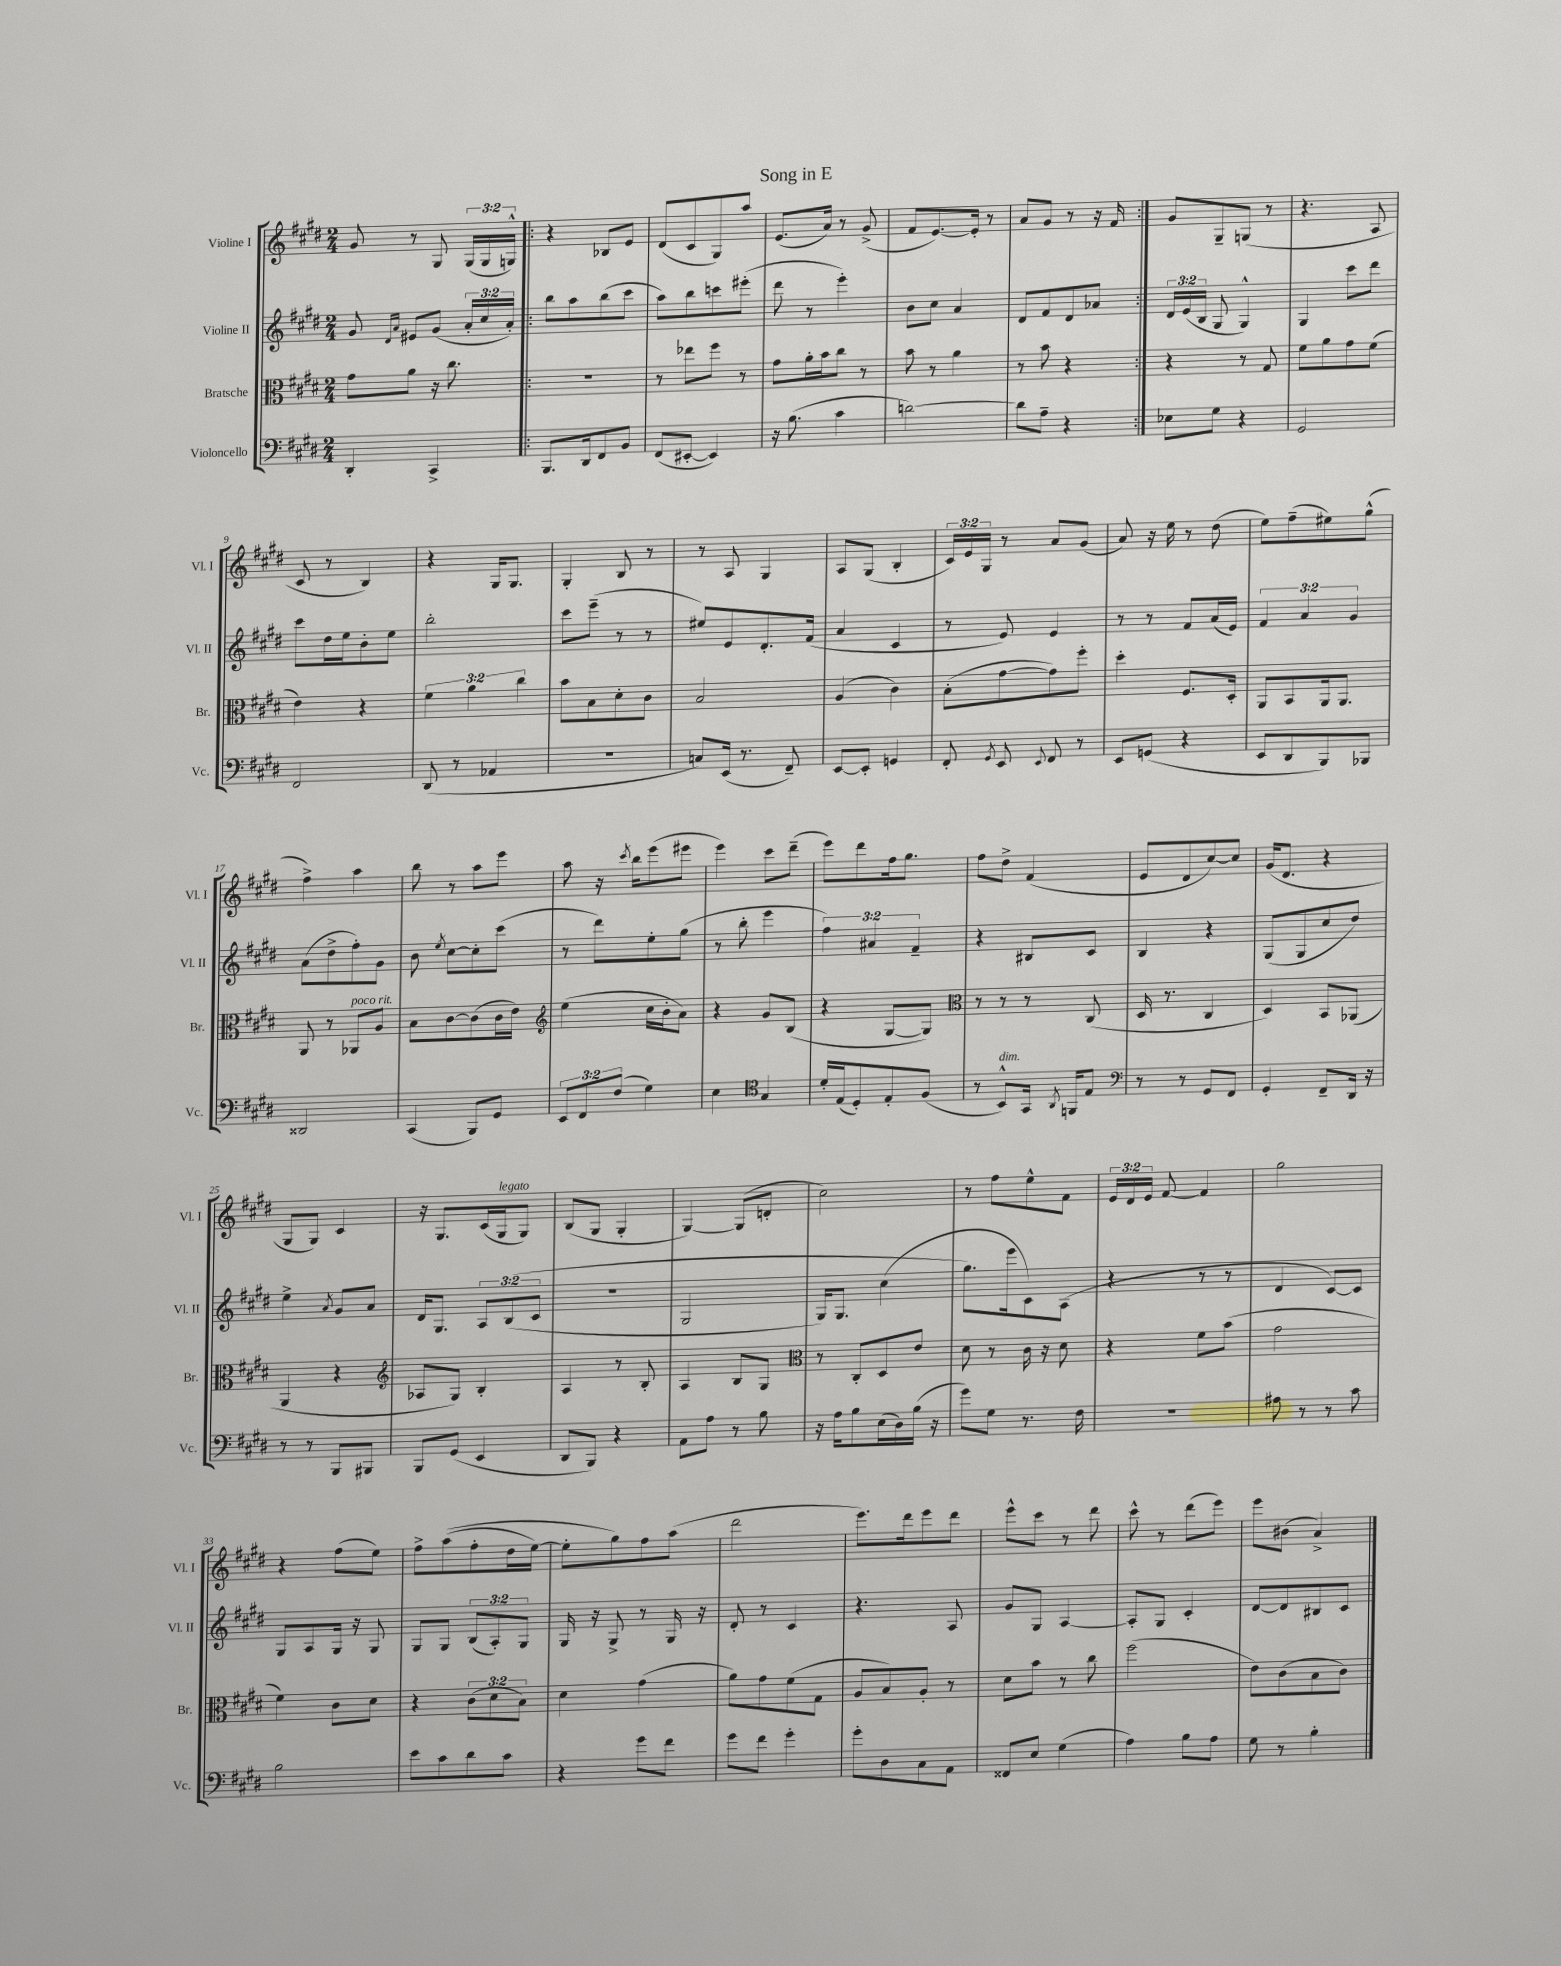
\header { title = "Song in E" }
<<
\new StaffGroup <<
\new Staff = "s0" \with { instrumentName = "Violine I" shortInstrumentName = "Vl. I" } {
    \clef treble \key e \major \numericTimeSignature \time 2/4 \override Staff.TupletNumber.text = #tuplet-number::calc-fraction-text
    \autoBeamOff gis'8 r8 gis8 \tuplet 3/2 { gis16[( gis16 g16]-^) } |
    \repeat volta 2 { r4 bes8[ e'8] |
    dis'8[( cis'8 gis8) a''8] |
    e'8.[( a'16]) r8 gis'8->( |
    fis'8[ e'8.~) e'16]-. r8 |
    a'8[ gis'8] r8 r16 fis'16 | }
    gis'8[ gis8-- g8]( r8 |
    r4. a8 |
    cis'8 r8 b4) |
    r4 gis16[ gis8.] |
    gis4-. b8 r8 |
    r8 a8 gis4 |
    a8[ gis8]( b4-. |
    \tuplet 3/2 { cis'16[) e'16 gis16] } r8 a'8[ gis'8]( |
    a'8) r16 e''16 r8 dis''8( |
    e''8[) fis''8--( eis''8) gis''8]-^( |
    fis''4->) a''4 |
    b''8 r8 a''8[ e'''8] |
    a''8 r16 \acciaccatura { cis'''8 } b''16[ e'''8( eis'''8] |
    e'''4) cis'''8[ dis'''8]--( |
    e'''8[) dis'''8 fis''16 gis''8.] |
    fis''8[ dis''8]-> fis'4( |
    e'8[ dis'8 cis''8~) cis''8] |
    gis'16[( dis'8.] r4 |
    gis8[ gis8]) cis'4 |
    r16 gis8.[ cis'16( gis16^\markup { \italic "legato" } gis8]) |
    b8[( gis8] gis4-. |
    gis4~) gis8[( d'8]-. |
    cis''2) |
    r8 fis''8[ e''8-^ fis'8] |
    \tuplet 3/2 { e'16[ dis'16 e'16] } fis'8~ fis'4 |
    gis''2 |
    r4 fis''8[( e''8]) |
    fis''8[-> a''8(\( fis''8-. dis''16 e''16]~) |
    e''8[-. gis''8\) fis''8 a''8]( |
    dis'''2 |
    e'''8.[) dis'''16 e'''8 dis'''8] |
    e'''8[-^ cis'''8] r8 dis'''8 |
    cis'''8-^ r8 dis'''8[( e'''8]) |
    e'''8[ bis'8]( a'4->) \bar "|." |
}
\new Staff = "s1" \with { instrumentName = "Violine II" shortInstrumentName = "Vl. II" } {
    \clef treble \key e \major \numericTimeSignature \time 2/4 \override Staff.TupletNumber.text = #tuplet-number::calc-fraction-text
    \autoBeamOff gis'8 \grace { dis'16[ a'16] } eis'8[ gis'8]( \tuplet 3/2 { a'16[-. cis''16 a'16]-.) } |
    \repeat volta 2 { b''8[ a''8 b''8( cis'''8] |
    a''8[) b''8 c'''8 eis'''8]-.( |
    dis'''8 r8 e'''4-.) |
    b'8[ cis''8] a'4 |
    dis'8[ fis'8 dis'8 aes'8] | }
    \tuplet 3/2 { dis'16[ e'16( b16] } gis8 gis4-^) |
    gis4 cis'''8[ dis'''8] |
    cis'''8[ dis''16 e''16 b'8-. e''8] |
    b''2-. |
    cis'''8[ e'''8]--( r8 r8 |
    eis''8[) e'8 dis'8.-. fis'16]( |
    a'4 cis'4 |
    r8 e'8) e'4 |
    r8 r8 fis'8[ a'16( e'16]) |
    \tuplet 3/2 { fis'4 a'4 gis'4 } |
    a'8[( dis''8-> fis''8-.) gis'8] |
    b'8 \acciaccatura { e''8 } cis''8[~ cis''8-. cis'''8]( |
    r8 dis'''8[) e''8-. gis''8]( |
    r8 b''8-. e'''4 |
    \tuplet 3/2 { fis''4) ais'4 fis'4-- } |
    r4 bis8[ cis'8] |
    b4 r4 |
    gis8[( gis8 cis''8 dis''8]) |
    e''4-> \acciaccatura { a'8 } gis'8[ a'8] |
    dis'16[ gis8.] \tuplet 3/2 { a8[ b8(\( cis'8] } |
    r2 |
    gis2 |
    gis16[) gis8.] cis''4( |
    gis''8.[\) e'''16 cis'8) a8]( |
    r4 r8 r8 |
    dis'4 cis'8[~) cis'8] |
    gis8[ a8 gis16] r16 gis8 |
    gis8[ gis8] \tuplet 3/2 { b8[( a8-.) gis8] } |
    gis16 r16 gis8-> r8 gis16 r16 |
    dis'8-. r8 cis'4 |
    r4. a8 |
    gis'8[ gis8] a4~ |
    a8[-. gis8] cis'4-. |
    dis'8[~ dis'8 bis8 cis'8] \bar "|." |
}
\new Staff = "s2" \with { instrumentName = "Bratsche" shortInstrumentName = "Br." } {
    \clef alto \key e \major \numericTimeSignature \time 2/4 \override Staff.TupletNumber.text = #tuplet-number::calc-fraction-text
    \autoBeamOff gis'8[ a'8] r16 cis''8. |
    \repeat volta 2 { r2 |
    r8 ees''8[ fis''8] r8 |
    gis'8[ a'16-. b'16 cis''8] r8 |
    b'8 r8 a'4 |
    r8 b'8 r4 | }
    r4 r8 gis8 |
    fis'8[ a'8 gis'8 fis'8]( |
    e'4) r4 |
    \tuplet 3/2 { fis'4 a'4 cis''4 } |
    b'8[ b8 dis'8-. cis'8] |
    b2 |
    a4( cis'4) |
    b8[-.( gis'8~ gis'8) fis''8]-. |
    dis''4-. fis8.[ dis16]-. |
    a,8[ b,8 a,16 a,8.] |
    a,8 r8 aes,8[^\markup { \italic "poco rit." } a8] |
    b8[ cis'8~ cis'8( cis'16 e'16]) |
    \clef treble e''4( cis''16[ b'16-. a'8]) |
    r4 gis'8[ b8]( |
    r4 gis8[~ gis8]) |
    \clef alto r8 r8 r8 cis8( |
    dis16 r8. cis4 |
    dis4) b,8[ aes,8]( |
    a,4 r4 |
    \clef treble aes8[ gis8]) b4-. |
    a4 r8 b8-. |
    a4 b8[ gis8] |
    \clef alto r8 cis8[-. dis8 e'8] |
    dis'8 r8 cis'16 r16 dis'8 |
    r4 fis'8[ b'8]( |
    gis'2 |
    fis'4) cis'8[ dis'8] |
    r4 \tuplet 3/2 { cis'8[( dis'8 b8]) } |
    dis'4 gis'4( |
    a'8[) gis'8 fis'8( gis8] |
    a8[ b8) a8]-. r8 |
    dis'8[ b'8] r8 cis''8 |
    fis''2( |
    e'8[) cis'8( b8 cis'8]) \bar "|." |
}
\new Staff = "s3" \with { instrumentName = "Violoncello" shortInstrumentName = "Vc." } {
    \clef bass \key e \major \numericTimeSignature \time 2/4 \override Staff.TupletNumber.text = #tuplet-number::calc-fraction-text
    \autoBeamOff dis,4-. cis,4-> |
    \repeat volta 2 { b,,8.[ dis,16 fis,8 b,8] |
    fis,8[( eis,8]~-. eis,4) |
    r16 b8.( cis'4 |
    d'2~) |
    d'8[ a8]-- r4 | }
    ees8[ gis8] r4 |
    gis,2 |
    fis,2 |
    dis,8( r8 aes,4 |
    r2 |
    c8[) e,16]( r8. fis,8--) |
    e,8[~ e,8]-. g,4 |
    fis,8-. \acciaccatura { gis,8 } e,8 \appoggiatura { e,8 } fis,8 r8 |
    e,8[ g,8]( r4 |
    e,8[ dis,8 b,,8) bes,,8] |
    disis,2 |
    cis,4( b,,8[) gis,8] |
    \tuplet 3/2 { e,8[ fis,8 fis8]( } gis4) |
    e4 \clef tenor gis4 |
    dis'16[-. e16( dis8-.) e8-. fis8]( |
    r8 b,8[-^^\markup { \italic "dim." }) gis,16] \acciaccatura { a,8 } f,16[ e8] |
    \clef bass r8 r8 gis,8[ fis,8] |
    gis,4-. fis,8[-- dis,16] r16 |
    r8 r8 b,,8[ bis,,8] |
    b,,8[ gis,8]( e,4 |
    dis,8[ b,,8]) r4 |
    a,8[ a8] r8 b8 |
    r16 a16[ b8 e16( dis16) b16]( r16 |
    gis'8[) gis8] r8. fis16 |
    R2 |
    ais8 r8 r8 cis'8 |
    b2 |
    e'8[ cis'8 dis'8 cis'8] |
    r4 gis'8[ fis'8] |
    gis'8[ fis'8] gis'4-. |
    gis'8[-. dis8 cis8 a,8] |
    fisis,8[ e8] gis4( |
    a4) b8[ a8] |
    gis8 r8 b4-. \bar "|." |
}
>>
>>
